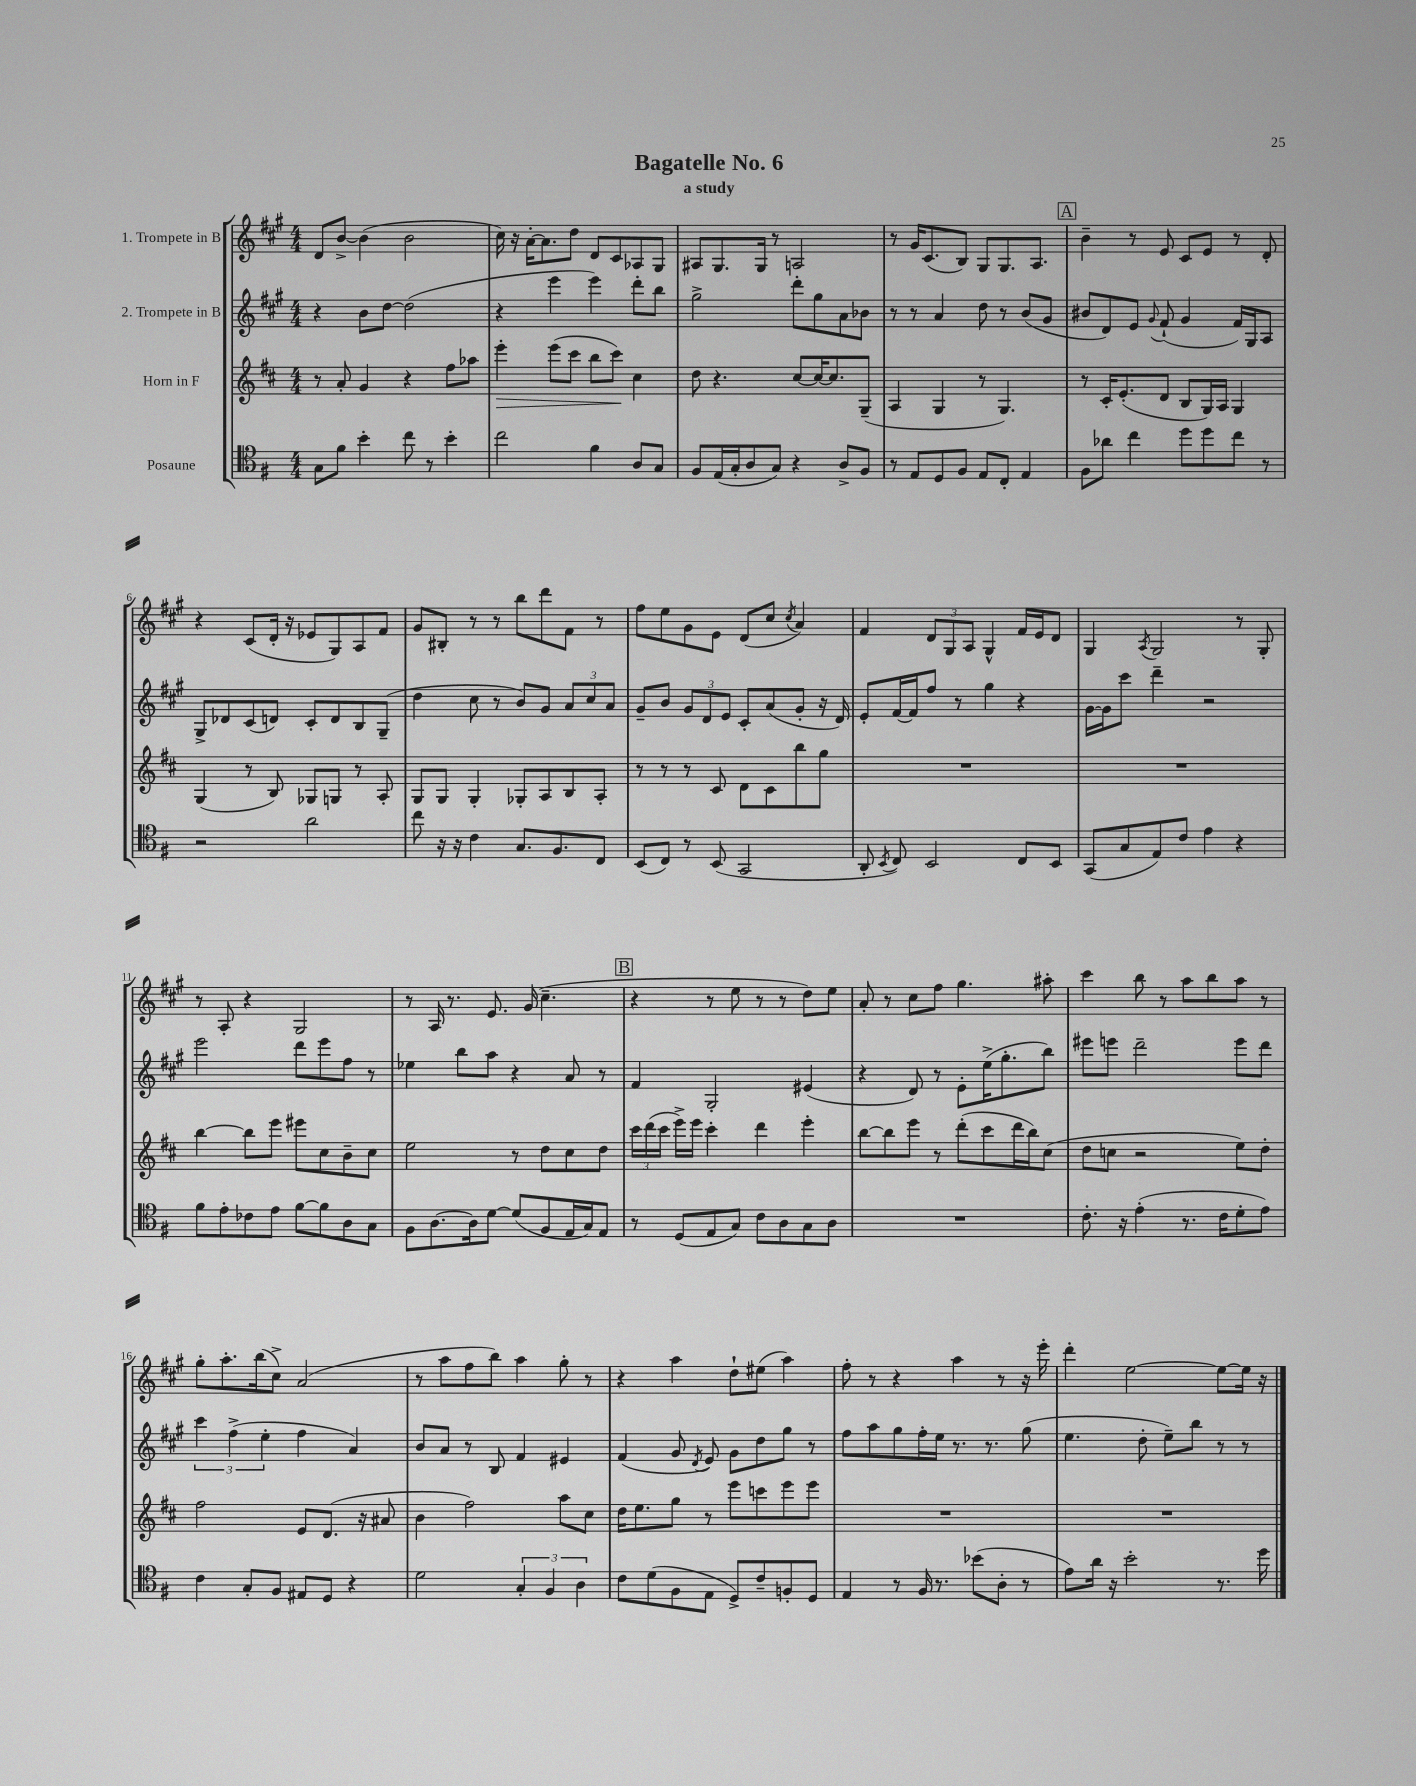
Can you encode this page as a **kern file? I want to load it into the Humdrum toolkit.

**kern	**kern	**dynam	**kern	**kern
*part4	*part3	*part3	*part2	*part1
*staff4	*staff3	*staff3	*staff2	*staff1
*I"Posaune	*I"Horn in F	*	*I"2. Trompete in B	*I"1. Trompete in B
*clefC4	*clefG2	*	*clefG2	*clefG2
*k[f#]	*k[f#c#]	*	*k[f#c#g#]	*k[f#c#g#]
*M4/4	*M4/4	*	*M4/4	*M4/4
=1	=1	=1	=1	=1
8G\L	8r	.	4r	8d/L
8f#\J	8a'/	.	.	[8b^/J
4b'\	4g/	.	8b\L	(4b\]
.	.	.	[8dd\J	.
8cc\	4r	.	(2dd\]	2b\
8r	.	.	.	.
4b'\	8ff#\L	.	.	.
.	8aa-X\J	.	.	.
=2	=2	=2	=2	=2
!	!	!LO:HP:b	!	!
2cc\	4eee'\	>	4r	16cc#\)
.	.	.	.	16r
.	.	.	.	[16a'\KL
.	.	.	.	8.a\]
.	(8eee\L	.	4eee\	.
.	8ccc#\J	.	.	8dd\J
4f#\	8bb\L	.	4eee\)	8d/L
.	8ccc#\J)	.	.	8c#/
8A/L	4cc#\	]	8ddd'\L	8A-X/
8G/J	.	.	8bb\J	8G#/J
=3	=3	=3	=3	=3
8F#/L	8dd\	.	2gg#^\	8A#X/L
(16E/L	4.r	.	.	8.G#/
16G'/J	.	.	.	.
8A/	.	.	.	.
.	.	.	.	16G#/Jk
8G/J)	.	.	.	8r
4r	[8cc#/L	.	8ddd'\L	2An/
.	16cc#/K_	.	8gg#\	.
.	8.cc#/]	.	.	.
8A^/L	.	.	8a\	.
8F#/J	(8G~/J	.	8b-X\J	.
=4	=4	=4	=4	=4
8r	4A/	.	8r	8r
8E/L	.	.	8r	16g#/KL
.	.	.	.	(8.c#/
8D/	4G/	.	4a/	.
8F#/J	.	.	.	8B/J)
8E/L	8r	.	8dd\	8G#/L
8C'/J	4.G/)	.	8r	8.G#/
4E/	.	.	(8b/L	.
.	.	.	.	8.A/J
.	.	.	8g#/J	.
!!LO:REH:place=s1:t=A
=5	=5	=5	=5	=5
8F#\L	8r	.	8b#X/L	4b~\
8a-X\J	16c#'/KL	.	8d/)	.
.	(8.e'/	.	.	.
4cc\	.	.	8e/J	8r
.	.	.	8qqg#/	.
.	8d/J	.	(8f#`/	8e/
8dd\L	8B/L	.	4g#/	8c#/L
8dd\	16G/L)	.	.	8e/J
.	16A/JJ	.	.	.
8cc\J	4G/	.	16f#/LL)	8r
.	.	.	16G#/J	.
8r	.	.	8A/J	8d'/
!!LO:LB:g=z
=6	=6	=6	=6	=6
2r	(4G/	.	8G#^/L	4r
.	.	.	8d-X/	.
.	8r	.	(8c#/	(8c#/L
.	8B/)	.	8dn/J)	16d'/Jk
.	.	.	.	16r
2a\	8G-X/L	.	8c#'/L	8e-X/L
.	8Gn/J	.	8d/	8G#/)
.	8r	.	8B/	8A/
.	8A'/	.	(8G#~/J	8f#/J
=7	=7	=7	=7	=7
8cc\	8G/L	.	4dd\	8g#/L
16r	8G/J	.	.	8B#X'/J
16r	.	.	.	.
4c\	4G'/	.	8cc#\	8r
.	.	.	8r	8r
8.G/L	8G-X'/L	.	8b/L)	8bb\L
.	8A/	.	8g#/J	8ddd\
8.F#/	.	.	.	.
.	8B/	.	12a/L	8f#\J
.	.	.	12cc#/	.
8C/J	8A'/J	.	.	8r
.	.	.	12a/J	.
=8	=8	=8	=8	=8
(8BB/L	8r	.	8g#~/L	8ff#\L
8C/J)	8r	.	8b/J	8ee\
8r	8r	.	12g#/L	8g#\
.	.	.	12d/	.
(8BB/	8c#/	.	.	8e\J
.	.	.	12e/J	.
2GG/	8d\L	.	8c#'/L	(8d/L
.	8c#\	.	(8a/	8cc#/J
.	.	.	.	8qcc#/
.	8bb\	.	8g#'/J	4a/)
.	8gg\J	.	16r	.
.	.	.	16d/)	.
=9	=9	=9	=9	=9
8AA'/	1r	.	8e'/L	4f#/
8qBB/	.	.	.	.
8C/)	.	.	[16f#/L	.
.	.	.	16f#/J]	.
2BB/	.	.	8ff#/J	12d/L
.	.	.	.	12G#/
.	.	.	8r	.
.	.	.	.	12A/J
.	.	.	4gg#\	4G#^^/
8C/L	.	.	4r	16f#/LL
.	.	.	.	16e/J
8BB/J	.	.	.	8d/J
=10	=10	=10	=10	=10
(8GG/L	1r	.	[16g#\LL	4G#/
.	.	.	16g#\J]	.
8G/	.	.	8ccc#\J	.
.	.	.	.	8qA/
8E/)	.	.	4ddd~\	2G#/
8c/J	.	.	.	.
4e\	.	.	2r	.
4r	.	.	.	8r
.	.	.	.	8G#'/
!!LO:LB:g=z
=11	=11	=11	=11	=11
8f#\L	[4bb\	.	2eee\	8r
8e'\	.	.	.	8A'/
8c-X\	8bb\L]	.	.	4r
8e\J	8eee\J	.	.	.
[8f#\L	8eee#X\L	.	8ddd\L	2G#/
8f#\]	8cc#\	.	8eee\	.
8A\	8b~\	.	8ff#\J	.
8G\J	8cc#\J	.	8r	.
=12	=12	=12	=12	=12
8F#\L	2ee\	.	4ee-X\	8r
[8.A\	.	.	.	16A/
.	.	.	.	8.r
.	.	.	8bb\L	.
16A\k]	.	.	.	.
[8d\J	.	.	8aa\J	8.e/
(8d/L]	8r	.	4r	.
.	.	.	.	(16g#/
8F#/	8dd\L	.	.	4.cc#~\
16E/L	8cc#\	.	8a/	.
16G/J)	.	.	.	.
8E/J	8dd\J	.	8r	.
!!LO:REH:place=s1:t=B
=13	=13	=13	=13	=13
8r	24ccc#\LL	.	4f#/	4r
.	(24ddd\	.	.	.
.	24ccc#\JJ	.	.	.
(8D/L	16eee^\LL)	.	.	.
.	16eee\JJ	.	.	.
8E/	4ccc#'\	.	2G#'/	8r
8G/J)	.	.	.	8ee\
8c\L	4ddd\	.	.	8r
8A\	.	.	.	8r
8G\	4eee'\	.	(4e#X/	8dd\L)
8A\J	.	.	.	8ee\J
=14	=14	=14	=14	=14
1r	[8bb\L	.	4r	8a'/
.	8bb\]	.	.	8r
.	8eee\J	.	8d/)	8cc#\L
.	8r	.	8r	8ff#\J
.	(8ddd'\L	.	8e'\L	4.gg#\
.	8ccc#\	.	(16ee^\K	.
.	.	.	8.gg#'\	.
.	16ddd\L	.	.	.
.	16bb\J)	.	.	.
.	(8cc#\J	.	8bb\J)	8aa#X'\
=15	=15	=15	=15	=15
8.c'\	8dd\L	.	8eee#X\L	4ccc#\
.	8ccn\J	.	8eeen\J	.
16r	.	.	.	.
(4e'\	2r	.	2ddd~\	8bb\
.	.	.	.	8r
8.r	.	.	.	8aa\L
.	.	.	.	8bb\
16c\KL	.	.	.	.
8d'\	8ee\L)	.	8eee\L	8aa\J
8e\J)	8dd'\J	.	8ddd\J	8r
!!LO:LB:g=z
=16	=16	=16	=16	=16
4c\	2ff#\	.	6ccc#\	8gg#'\L
.	.	.	.	8.aa'\
.	.	.	(6ff#^\	.
8G'/L	.	.	.	.
.	.	.	.	(16bb\k
.	.	.	6ee'\	.
8F#/J	.	.	.	8cc#^\J)
8E#X/L	8e/L	.	4ff#\	(2a/
8D/J	(8.d/J	.	.	.
4r	.	.	4a/)	.
.	16r	.	.	.
.	8a#X/	.	.	.
=17	=17	=17	=17	=17
2d\	4b\	.	8b/L	8r
.	.	.	8a/J	8aa\L
.	2ff#\)	.	8r	8ff#\
.	.	.	8B/	8bb\J)
6G'/	.	.	4f#/	4aa\
6F#/	.	.	.	.
.	8aa\L	.	4e#X/	8gg#'\
6A\	.	.	.	.
.	8cc#\J	.	.	8r
=18	=18	=18	=18	=18
8c\L	16dd\KL	.	(4f#/	4r
.	8.ee\	.	.	.
(8d\	.	.	.	.
8F#\	8gg\J	.	8g#/	4aa\
.	.	.	8qd/	.
8E\J	8r	.	8e/)	.
8D^/L)	8eee\L	.	8g#\L	8dd`\L
8c~/	8cccn\	.	8dd\	(8ee#X\J
8Fn'/	8eee\	.	8gg#\J	4aa\)
8D/J	8eee\J	.	8r	.
=19	=19	=19	=19	=19
4E/	1r	.	8ff#\L	8ff#'\
.	.	.	8aa\	8r
8r	.	.	8gg#\	4r
16F#/	.	.	16ff#'\L	.
8.r	.	.	16ee\JJ	.
.	.	.	8.r	4aa\
(8b-X\L	.	.	.	.
.	.	.	8.r	.
8A'\J	.	.	.	8r
8r	.	.	(8gg#\	16r
.	.	.	.	16eee'\
=20	=20	=20	=20	=20
8e\L)	1r	.	4.ee\	4ddd'\
16a\Jk	.	.	.	.
16r	.	.	.	.
2b'\	.	.	.	[2ee\
.	.	.	8dd'\	.
.	.	.	8ee~\L)	.
.	.	.	8bb\J	.
8.r	.	.	8r	8ee\L_
.	.	.	8r	16ee\Jk]
16dd\	.	.	.	16r
==	==	==	==	==
*-	*-	*-	*-	*-
